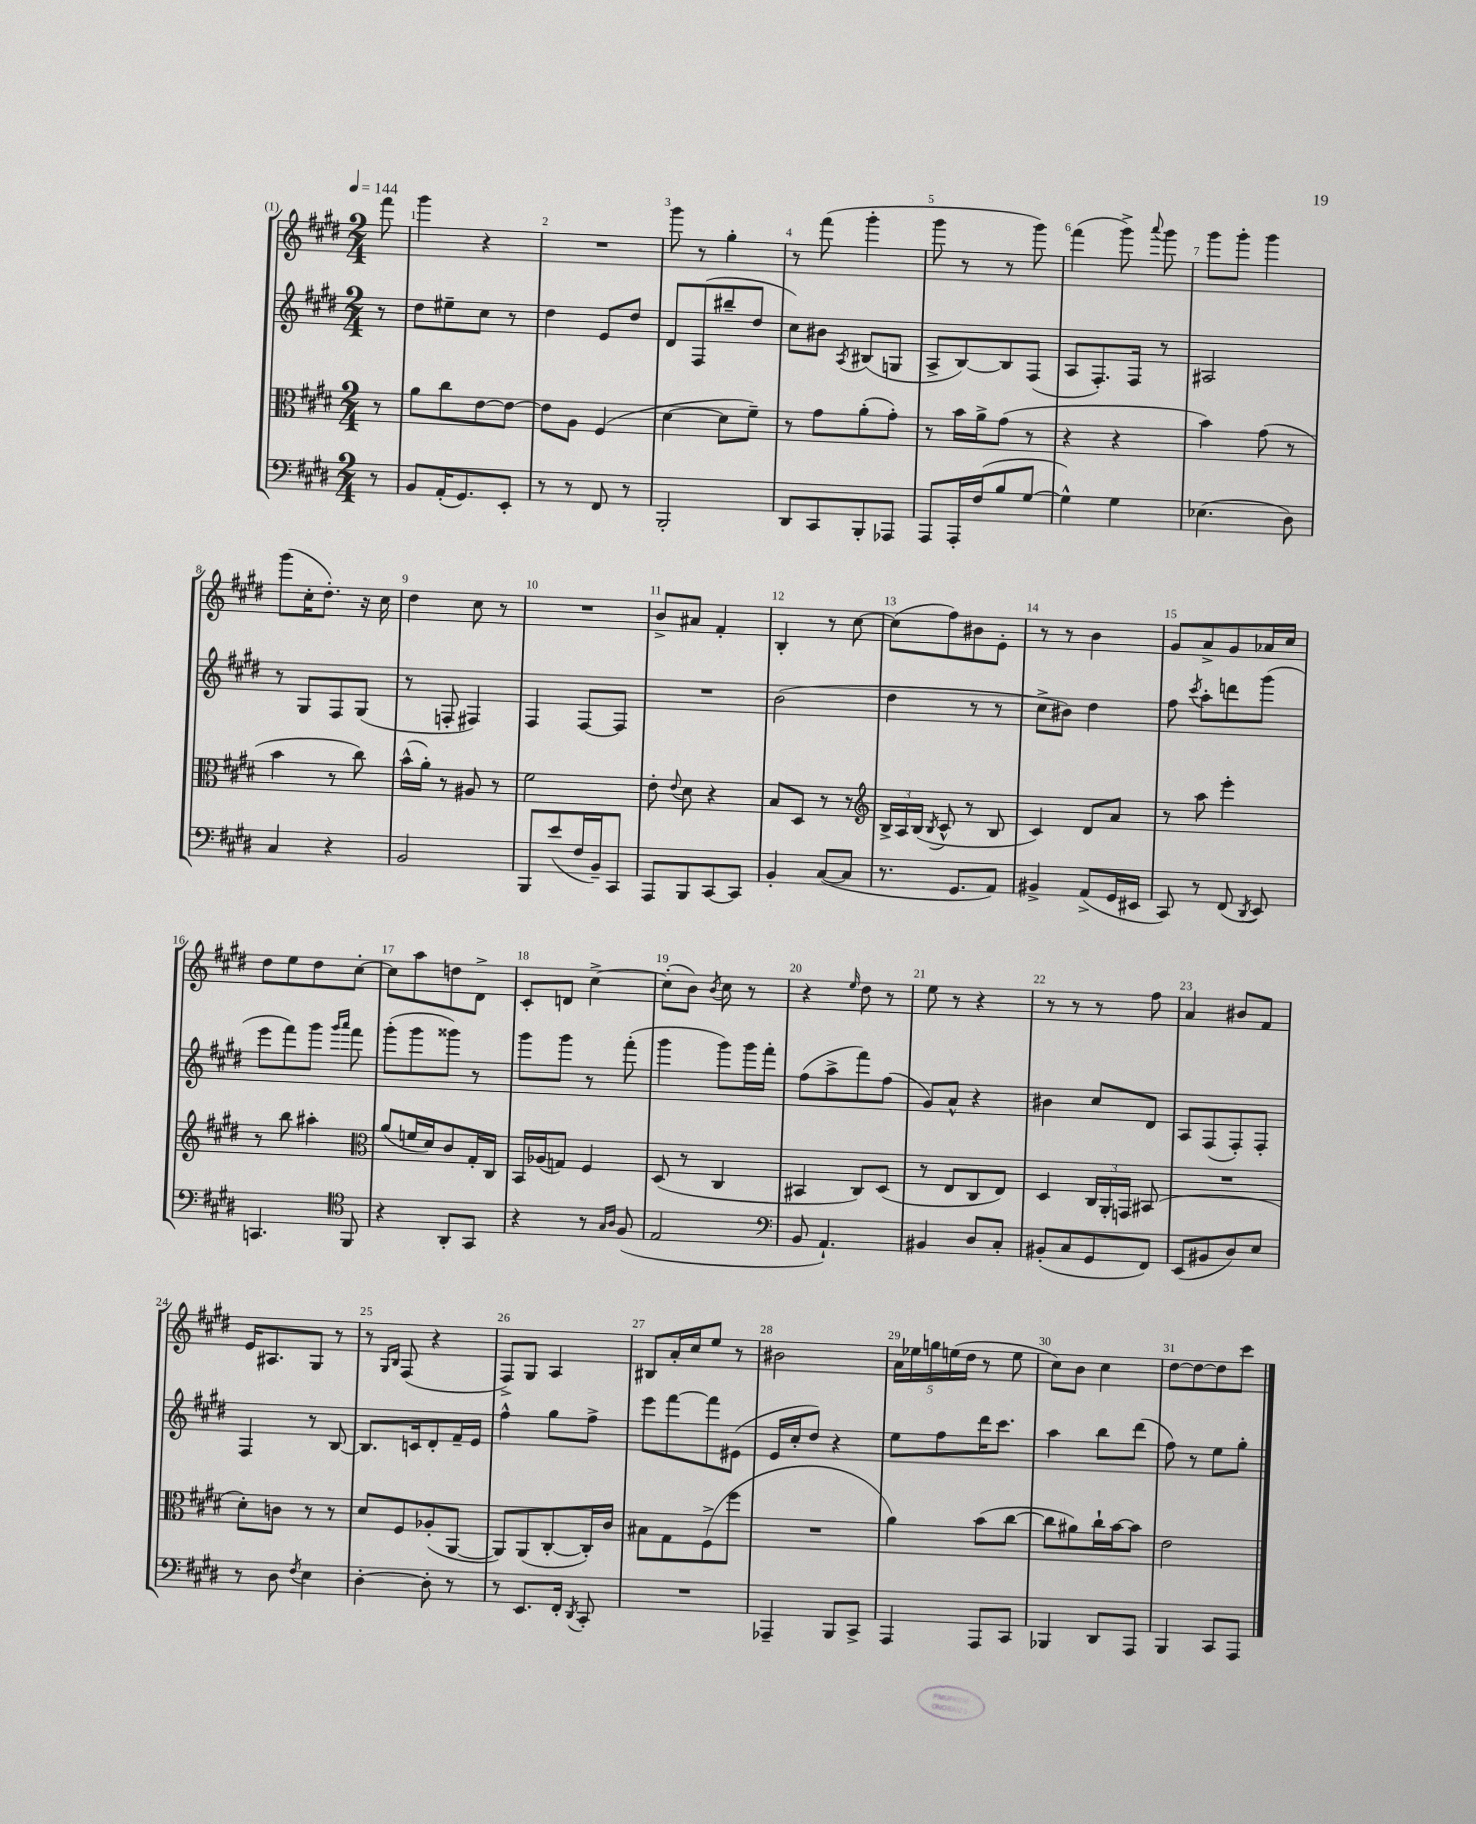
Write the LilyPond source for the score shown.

<<
\new StaffGroup <<
\new Staff = "s0" {
    \clef treble \key e \major \numericTimeSignature \time 2/4 \partial 8 \tempo 4 = 144
    \autoBeamOff fis'''8 |
    gis'''4 r4 |
    R2 |
    gis'''8 r8 gis''4-. |
    r8 fis'''8( gis'''4-. |
    gis'''8 r8 r8 gis'''8) |
    fis'''4( gis'''8->) \appoggiatura { a'''8 } gis'''8 |
    gis'''8[ gis'''8]-. gis'''4 |
    gis'''8[( cis''16-. dis''8.]-.) r16 cis''16 |
    dis''4 cis''8 r8 |
    R2 |
    b'8[-> ais'8] fis'4-. |
    b4-. r8 cis''8~ |
    cis''8[( fis''8) bis'8 e'8]-. |
    r8 r8 b'4 |
    gis'8[ a'8-> gis'8 aes'16 cis''16] |
    dis''8[ e''8 dis''8 cis''8]~-. |
    cis''8[ a''8 d''8 dis'8]-> |
    cis'8[-. d'8] cis''4~-> |
    cis''8[-.( b'8]) \acciaccatura { b'8 } cis''8 r8 |
    r4 \grace { e''16 } dis''8 r8 |
    e''8 r8 r4 |
    r8 r8 r8 fis''8 |
    a'4 bis'8[ fis'8] |
    e'16[ ais8. gis8] r8 |
    r8 \grace { gis16[ b16] } fis8( r4 |
    fis8[->) gis8] a4 |
    bis8[ a'16-. cis''16 e''8] r8 |
    bis'2 |
    \tuplet 5/4 { a'16[ ees''16 g''16 e''16( dis''16] } r8 e''8 |
    cis''8[) b'8] cis''4 |
    dis''8[~ dis''8~ dis''8 cis'''8] \bar "|." |
}
\new Staff = "s1" {
    \clef treble \key e \major \numericTimeSignature \time 2/4 \partial 8
    \autoBeamOff r8 |
    dis''8[ eis''8-- cis''8] r8 |
    dis''4 e'8[ dis''8] |
    dis'8[ fis8( bis''8-- dis''8] |
    cis''8[) bis'8] \acciaccatura { a8 } bis8[( g8] |
    a8[-> b8~) b8 fis8]( |
    a8[ fis8.-.) fis16] r8 |
    ais2 |
    r8 gis8[ fis8 gis8]( |
    r8 f8-. fis4) |
    fis4 fis8[~ fis8] |
    R2 |
    b'2( |
    dis''4 r8 r8 |
    cis''8[-> bis'8]) dis''4 |
    fis''8 \acciaccatura { cis'''8 } a''8[-. d'''8 gis'''8]( |
    e'''8[ fis'''8) gis'''8] \grace { gis'''16[ a'''16] } fis'''8 |
    gis'''8[-.( gis'''8 gisis'''8]) r8 |
    gis'''8[ gis'''8] r8 fis'''8-.( |
    gis'''4 gis'''8[) gis'''16 fis'''16]-. |
    fis''8[( a''8-> fis'''8) fis''8]( |
    gis'8[) a'8]-^ r4 |
    bis'4 cis''8[ dis'8] |
    a8[ fis8( fis8-.) fis8]-. |
    fis4 r8 b8~ |
    b8.[ c'16 dis'8-. fis'16-- e'16] |
    fis''4-^ gis''8[ fis''8]-> |
    e'''8[ fis'''8~ fis'''8 eis'8]( |
    e'16[ cis''16-. dis''8]) r4 |
    e''8[ fis''8 dis'''16 cis'''8.] |
    a''4 b''8[ dis'''8]( |
    fis''8) r8 e''8[ gis''8]-. \bar "|." |
}
\new Staff = "s2" {
    \clef alto \key e \major \numericTimeSignature \time 2/4 \partial 8
    \autoBeamOff r8 |
    a'8[ cis''8 e'8~ e'8]~ |
    e'8[ a8] fis4( |
    dis'4~ dis'8[ fis'8]--) |
    r8 gis'8[ a'8-.( gis'8]-.) |
    r8 b'16[ a'16-> gis'8]( r8 |
    r4 r4 |
    b'4) gis'8( r8 |
    b'4 r8 cis''8) |
    b'16[-^( a'16]-.) r8 ais8 r8 |
    fis'2 |
    e'8-. \appoggiatura { e'8 } dis'8 r4 |
    b8[ dis8] r8 r8 |
    \clef treble \tuplet 3/2 { b16[-> a16 b16]( } \acciaccatura { b8 } cis'8-^ r8 b8 |
    cis'4) dis'8[ a'8] |
    r8 a''8 e'''4-. |
    r8 b''8 ais''4-. |
    \clef alto a'8[( f'16 dis'16) cis'8 gis16-. cis16] |
    b,16[ aes16( g8]) fis4 |
    dis8( r8 cis4 |
    bis,4 cis8[) dis8]( |
    r8 e8[ cis8 e8]) |
    dis4 \tuplet 3/2 { cis16[ a,16-. g,16] } bis,8( |
    R2 |
    dis'8[-.) c'8] r8 r8 |
    dis'8[ fis8 aes8-.( a,8]~ |
    a,8[) a,8( cis8~-. cis16-.) cis'16] |
    bis8[ gis8 fis8->( fis''8] |
    R2 |
    a'4) b'8[( cis''8]~ |
    cis''8[ ais'8) cis''16-! b'16~ b'8] |
    e'2 \bar "|." |
}
\new Staff = "s3" {
    \clef bass \key e \major \numericTimeSignature \time 2/4 \partial 8
    \autoBeamOff r8 |
    b,8[ a,16-.( gis,8.) e,8]-. |
    r8 r8 fis,8 r8 |
    b,,2-. |
    dis,8[ cis,8 b,,8-. aes,,8] |
    a,,8[ a,,16-. fis16( b8 gis8]~ |
    gis4-^) gis4 |
    ees4.( dis8) |
    cis4 r4 |
    b,2 |
    b,,8[ e'8( fis16 b,16--) cis,8] |
    a,,8[ b,,8 cis,8~ cis,8] |
    b,4-. cis8[~( cis8] |
    r8. gis,8.[ a,8]) |
    bis,4-> a,8[->( gis,16 eis,16] |
    cis,8) r8 fis,8( \acciaccatura { dis,8 } e,8) |
    c,4. \clef tenor fis,8 |
    r4 a,8[-. gis,8] |
    r4 r8 \grace { gis16[ a16] } fis8( |
    e2 |
    \clef bass b,8 a,4.-!) |
    bis,4 dis8[ cis8]-. |
    bis,8[-.( cis8 gis,8 fis,8]) |
    e,8[( bis,8 dis8) e8] |
    r8 dis8 \acciaccatura { fis8 } e4 |
    dis4~-. dis8-. r8 |
    r8 e,8.[ fis,16]-. \acciaccatura { dis,8 } cis,8-. |
    R2 |
    aes,,4-- b,,8[ cis,8]-> |
    a,,4 a,,8[ cis,8] |
    bes,,4 dis,8[ a,,8] |
    b,,4 cis,8[ a,,8] \bar "|." |
}
>>
>>
\layout { \context { \Score \override BarNumber.break-visibility = ##(#f #t #t) barNumberVisibility = #all-bar-numbers-visible } }
